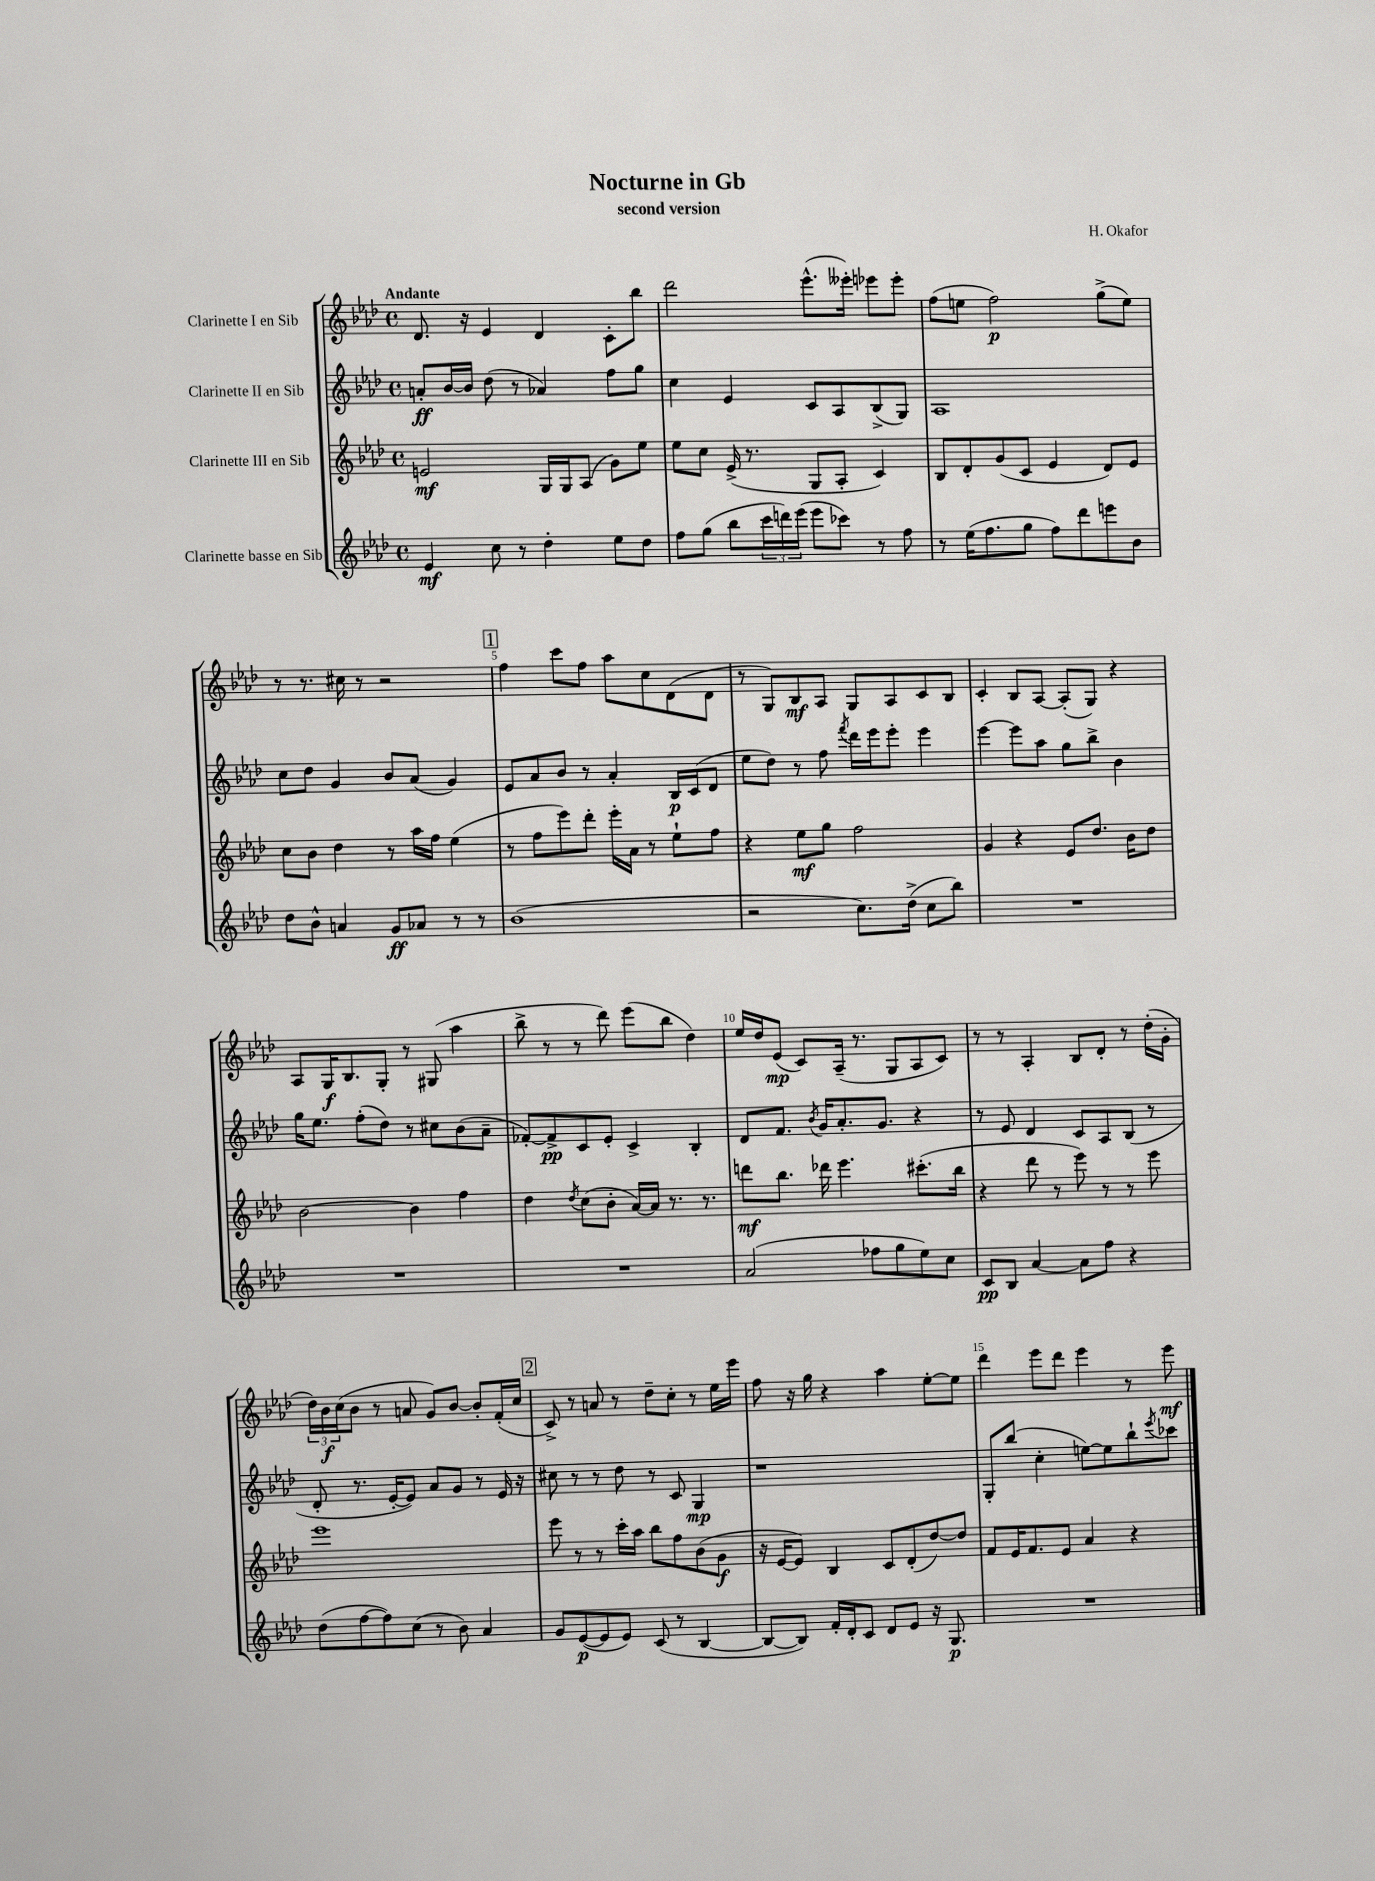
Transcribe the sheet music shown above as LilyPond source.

\header { title = "Nocturne in Gb" composer = "H. Okafor" subtitle = "second version" }
<<
\new StaffGroup <<
\new Staff = "s0" \with { instrumentName = "Clarinette I en Sib" } {
    \clef treble \key aes \major \defaultTimeSignature \time 4/4 \tempo "Andante"
    des'8. r16 ees'4 des'4 c'8-. bes''8 |
    des'''2 ees'''8.-^( eeses'''16-.) ees'''8 ees'''8-. |
    f''8( e''8 f''2\p) g''8->( e''8) |
    r8 r8. cis''16 r8 r2 |
    \mark \markup { \box "1" } f''4 c'''8 f''8 aes''8 c''8 des'8( des'8 |
    r8 g8) bes8\mf aes8 g8 aes8 c'8 bes8 |
    c'4-. bes8 aes8~ aes8-.( g8) r4 |
    aes8 g16\f bes8. g8-. r8 gis8( aes''4 |
    bes''8-> r8 r8 des'''8) ees'''8( bes''8 des''4) |
    ees''16 des''16 ees'8\mp( c'8) aes16--( r8. g8 aes8 c'8) |
    r8 r8 aes4-. bes8 des'8-. r8 des''16-.( g'16-. |
    \tuplet 3/2 { des''16) bes'16\f c''16( } bes'8 r8 a'8 g'8) bes'8~ bes'8-. f'16-.( c''16 |
    \mark \markup { \box "2" } c'8->) r8 a'8 r8 des''8-- c''8-. r8 ees''16 ees'''16 |
    f''8 r16 g''16 r4 aes''4 ees''8~-. ees''8 |
    des'''4 ees'''8 des'''8 ees'''4 r8 ees'''8\mf \bar "|." |
}
\new Staff = "s1" \with { instrumentName = "Clarinette II en Sib" } {
    \clef treble \key aes \major \defaultTimeSignature \time 4/4
    a'8-.\ff bes'16~ bes'16 des''8( r8 aes'4) f''8 g''8 |
    c''4 ees'4 c'8 aes8 bes8->( g8) |
    aes1 |
    c''8 des''8 g'4 bes'8 aes'8( g'4) |
    \mark \markup { \box "1" } ees'8 aes'8 bes'8 r8 aes'4-. bes16\p c'16( des'8 |
    ees''8 des''8) r8 f''8 \acciaccatura { f'''8 } des'''16 ees'''16 ees'''8-. ees'''4 |
    ees'''4~ ees'''8 aes''8 g''8 bes''8-> bes'4 |
    g''16 ees''8. f''8-.( des''8) r8 cis''8 bes'8( aes'8-- |
    fes'8~-.) fes'8->\pp c'8 ees'8-. c'4-> bes4-. |
    des'8 f'8. \acciaccatura { bes'8 } g'16 aes'8.-. g'8. r4 |
    r8 ees'8 des'4 c'8 aes8 bes8( r8 |
    des'8-. r8. ees'16~-. ees'8) aes'8 g'8 r8 ees'16 r16 |
    \mark \markup { \box "2" } cis''8 r8 r8 des''8 r8 c'8 g4\mp |
    r1 |
    g8-. bes''8( c''4-. e''8~) e''8 bes''8-! \acciaccatura { ees'''8 } ces'''8 \bar "|." |
}
\new Staff = "s2" \with { instrumentName = "Clarinette III en Sib" } {
    \clef treble \key aes \major \defaultTimeSignature \time 4/4
    e'2\mf g16 g16 aes8( g'8) ees''8 |
    ees''8 c''8 ees'16->( r8. g8 aes8-. c'4) |
    bes8 des'8-. g'8( c'8 ees'4 des'8) ees'8 |
    c''8 bes'8 des''4 r8 aes''16 f''16 ees''4( |
    \mark \markup { \box "1" } r8 f''8 ees'''8) des'''8-. ees'''16-. aes'16 r8 ees''8-! f''8 |
    r4 ees''8\mf g''8 f''2 |
    g'4 r4 ees'8 des''8. bes'16 des''8 |
    bes'2~ bes'4 f''4 |
    des''4 \acciaccatura { des''8 } c''8( bes'8-. aes'16~) aes'16 r8. r8. |
    d'''8\mf bes''8. des'''16 ees'''4. cis'''8.-.( bes''16 |
    r4 des'''8 r8 ees'''8) r8 r8 ees'''8 |
    ees'''1 |
    \mark \markup { \box "2" } ees'''8 r8 r8 c'''16-. aes''16 bes''8 f''8 bes'8( g'8\f |
    r16 ees'16~ ees'8) bes4 c'8 des'8-.( des''8~) des''8 |
    f'8 ees'16 f'8. ees'8 aes'4 r4 \bar "|." |
}
\new Staff = "s3" \with { instrumentName = "Clarinette basse en Sib" } {
    \clef treble \key aes \major \defaultTimeSignature \time 4/4
    ees'4\mf c''8 r8 des''4-. ees''8 des''8 |
    f''8 g''8( bes''8 \tuplet 3/2 { c'''16 d'''16) ees'''16( } ees'''8 ces'''8) r8 f''8 |
    r8 ees''16( f''8. g''8 f''8) des'''8 e'''8 bes'8 |
    des''8 bes'8-^ a'4 g'8\ff aes'8 r8 r8 |
    \mark \markup { \box "1" } bes'1( |
    r2 c''8.) des''16->( c''8 bes''8) |
    R1 |
    R1 |
    R1 |
    aes'2( fes''8 g''8 ees''8) c''8 |
    c'8\pp bes8 aes'4~ aes'8 f''8 r4 |
    des''8( f''8~ f''8) c''8( r8 bes'8) aes'4 |
    \mark \markup { \box "2" } g'8 ees'8~\p( ees'8 ees'8) c'8( r8 bes4~ |
    bes8~ bes8) f'16-. des'16-. c'8 des'8 ees'8 r16 g8.\p |
    R1 \bar "|." |
}
>>
>>
\layout { \context { \Score \override BarNumber.break-visibility = ##(#f #t #t) barNumberVisibility = #(every-nth-bar-number-visible 5) } }
